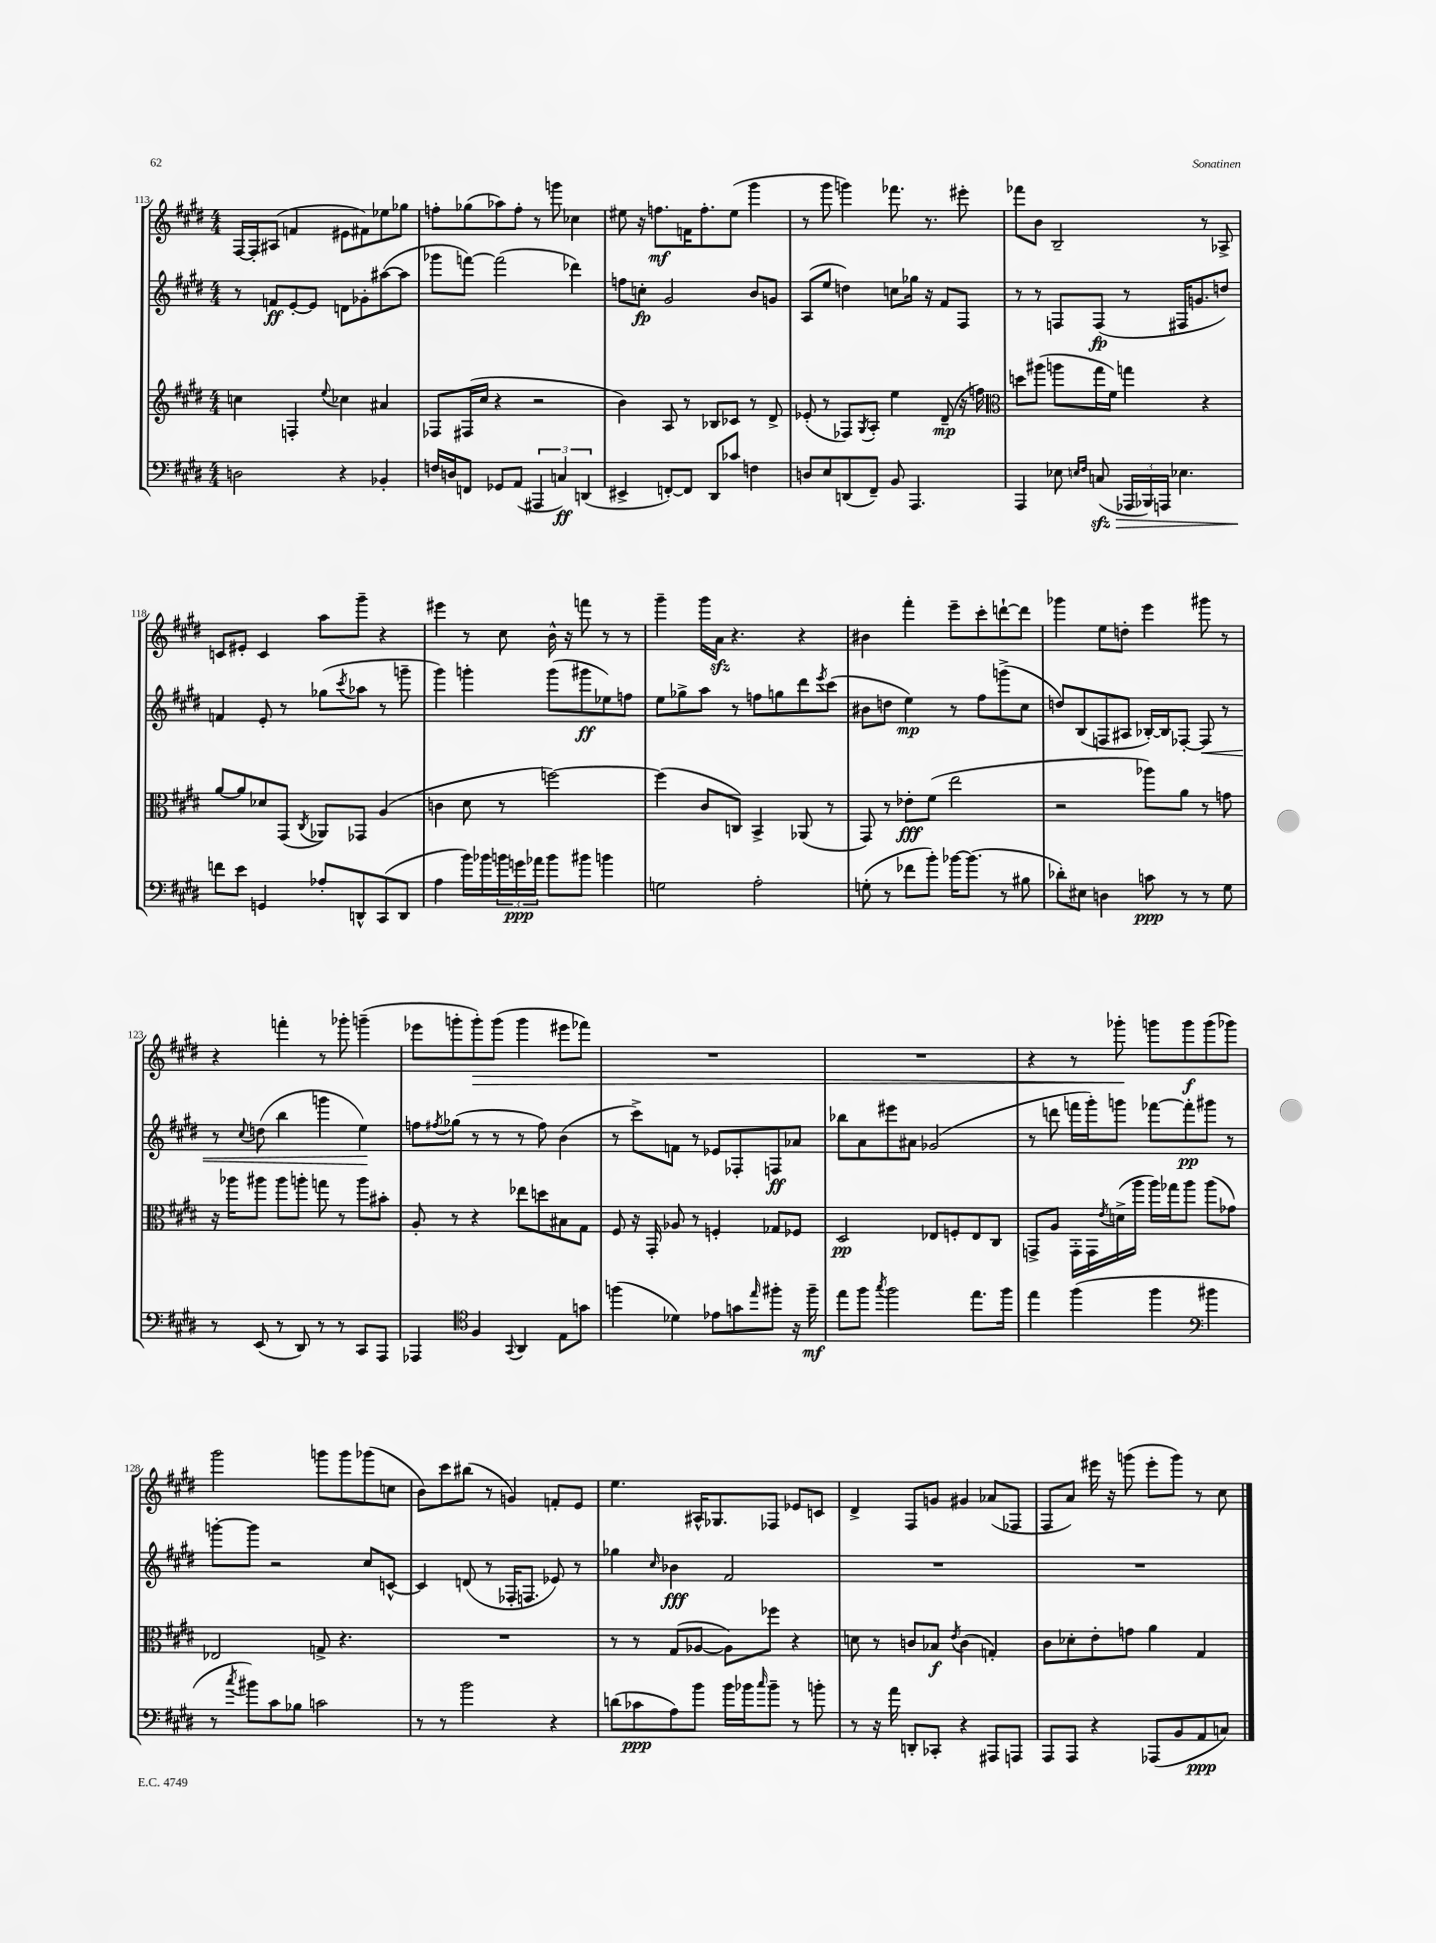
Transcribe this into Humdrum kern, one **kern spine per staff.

**kern	**kern	**kern	**kern
*staff4	*staff3	*staff2	*staff1
*clefF4	*clefG2	*clefG2	*clefG2
*k[f#c#g#d#]	*k[f#c#g#d#]	*k[f#c#g#d#]	*k[f#c#g#d#]
*M4/4	*M4/4	*M4/4	*M4/4
2D	4cc	8r	[16F#
.	.	.	16F#']
.	.	8f	(8A#
.	4F'	[8e'	4f
.	.	8e]	.
.	8qqee	.	.
4r	4cc-	8d	8e#
.	.	8g-'	8f#)
4BB-'	4a#	([8aa#	8ee-
.	.	8aa#]	8gg-
=	=	=	=
16F	8F-	8ggg-	8ff'
16D	.	.	.
8FF	(16F#	[8fff)	(8gg-
.	16cc#	.	.
8GG-	4r	(2fff]	8aa-)
(8AA	.	.	8ff'
6AAA#	2r	.	8r
.	.	.	8ggg
6C)	.	.	.
.	.	4ddd-)	4cc-
(6DD	.	.	.
=	=	=	=
4EE#^	4b)	8ff	8ee#
.	.	8cc'	16r
.	.	.	8.ff
[8FF')	8A	2g#	.
8FF]	8r	.	16f
.	.	.	8.ff'
8DD#	8B-	.	.
8c-	8c-	.	(8ee#
4F	8r	8b	4ggg#
.	8d#^	8g	.
=	=	=	=
8D	(8e-'	(8A	8r
8E	8r	8ee	8ggg#
(8DD	8F-)	4dd)	4ggg)
.	8qG#	.	.
8FF#~)	8A'	.	.
8BB	4ee	8cc	8.fff-
4.AAA	.	16gg-	.
.	.	16r	8.r
.	(8d#~	8f#	.
.	16r	8F#	8eee#'
.	16ff)	.	.
=	=	=	=
*	*clefC3	*	*
4AAA	8dd	8r	8fff-
.	(8aa#	8r	8b
8E-	8aa	8F	2B~
16qqE	.	.	.
16qqF#	.	.	.
(8C	16gg#	(8F	.
.	16f#)	.	.
24AAA-	4gg	8r	.
24BBB-)	.	.	.
24AAA	.	.	.
4.E-	.	16F#	.
.	.	8.g	.
.	4r	.	8r
.	.	8dd)	8A-^
=	=	=	=
8f	[8a	4f	8c
8e	8a]	.	8e#'
4GG	8d-	8e'	4c
.	(8GG#	8r	.
.	8qC#	.	.
8A-'	8AA-)	(8gg-	8aa
.	.	8qccc#	.
8DD^^	8GG-	8aa-	8ggg#~
(8CC#	(4A	8r	4r
8DD	.	8ggg~	.
=	=	=	=
4A	4c	4ggg#)	4eee#
16b)	8d#	4ggg'	8r
16b-	.	.	.
24b	8r	.	8cc#
24g	.	.	.
24a-	.	.	.
8b	[2ff)	(8ggg	16b^^
.	.	.	16r
8b#	.	8ggg#	8fff
4b	.	8ee-)	8r
.	.	8ff	8r
=	=	=	=
2G	(4ff]	8ee	4ggg#~
.	.	8gg-^	.
.	8c#	8aa	16ggg#
.	.	.	16a
.	8C)	8r	4.r
2A'	4BB^	8ff	.
.	.	8gg	.
.	(8AA-	8ddd#	4r
.	.	8qeee	.
.	8r	(8ccc#	.
=	=	=	=
(8G'	8GG#)	8b#	4b#
8r	8r	8dd	.
8f-	8e-'	4ee)	4fff#'
8b')	(8f#	.	.
[16b-	2ee	8r	8eee~
(8.b-]	.	.	.
.	.	8ff#	8ccc#'
8r	.	(8ggg^	[8ddd`
8B#	.	8cc#	8ddd]
=	=	=	=
8d-')	2r	8dd)	4ggg-
8E#	.	(8B	.
4D	.	8F	8ee
.	.	8A#	8dd'
8c	8aa-)	[16B-')	4eee
.	.	16B-]	.
8r	8a	[8F-'	.
8r	8r	8F-]	8ggg#
8G#	8g	8r	8r
=	=	=	=
8r	16r	8r	4r
.	16aa-	.	.
.	.	8qqcc#	.
(8EE	8aa#	(8dd	.
8r	8aa#	4bb	4fff'
8DD#)	8aa'	.	.
8r	8gg	4ggg	8r
8r	8r	.	8ggg-'
8CC#	8aa	4ee)	(4ggg~
8AAA	8b#'	.	.
=	=	=	=
4AAA-	8A'	8ff	8eee-
.	.	8qff#	.
.	8r	(8gg-	8ggg'
*clefC4	*	*	*
4F#	4r	8r	8ggg')
.	.	8r	(8ggg
8qqGG#	.	.	.
4AA	8ee-	8r	4ggg
.	8dd	8ff#)	.
8E	8B#	(4b	8eee#
8g	8G#	.	8fff-)
=	=	=	=
(4ff	8F#	8r	1r
.	16r	8ccc#^)	.
.	16GG#'	.	.
4d-)	8A-	8f	.
.	8r	8r	.
8e-	4F'	8e-	.
8g	.	8F-'	.
16qqee	.	.	.
8ff#'	8G-	8F	.
16r	8F-	8a-	.
16ff#~	.	.	.
=	=	=	=
8ee	2D#	8bb-	1r
8ff#	.	8a	.
8qgg#	.	.	.
2ff#	.	8eee#	.
.	.	8a#	.
.	8E-	(2g-	.
.	8F'	.	.
8.ee	8E-	.	.
.	8C#	.	.
16ff#	.	.	.
=	=	=	=
4ee	8GG^	8r	4r
.	8A	8ddd	.
(4ff#	16GG'	16fff	8r
.	16GG	16ggg#')	.
.	8qe	.	.
.	(16d^	8ggg	8ggg-'
.	16aa	.	.
4ff#	16aa)	[8fff-	8ggg
.	16gg-	.	.
.	8aa	8fff-']	8ggg
*clefF4	*	*	*
4b#	(8aa	8ggg#	(8ggg
.	8g-)	8r	8ggg-)
=	=	=	=
8r	2E-	[8ggg'	2ggg#
8qcc#	.	.	.
8b#)	.	8ggg]	.
8c#	.	2r	.
8B-	.	.	.
2c	8G^	.	8ggg
.	4.r	.	8ggg
.	.	8cc#	(8ggg-
.	.	[8c^^	8cc
=	=	=	=
8r	1r	4c]	8b)
8r	.	.	8ccc#
2b	.	(8d	(8bb#
.	.	8r	8r
.	.	16F-'	4g)
.	.	8.F	.
4r	.	8e-)	8f'
.	.	8r	8e
=	=	=	=
(8d	8r	4gg-	4.ee
8c-	8r	.	.
.	.	16qqcc#	.
8A)	(8G#	4b-	.
8b	[8A-	.	16A#^^
.	.	.	8.G-
16b	8A-])	2f#	.
16b-	.	.	.
16qqcc#	.	.	.
8b-~	8ff-	.	8F-
8r	4r	.	8e-
8b'	.	.	8c
=	=	=	=
8r	8d	1r	4d#^
16r	8r	.	.
16a	.	.	.
8DD'	8c	.	8F#
8CC-'	8B-	.	8g
.	8qe	.	.
4r	(4c	.	4g#
8AAA#	4G')	.	(8a-
8AAA	.	.	8F-
=	=	=	=
8AAA	8c#	1r	8F#
8AAA	8d-'	.	8a)
4r	8e'	.	16eee#
.	.	.	16r
.	8g	.	(8ggg
(8AAA-	4a	.	8eee#'
8BB	.	.	8ggg)
8AA	4G#	.	8r
8C)	.	.	8cc#
==	==	==	==
*-	*-	*-	*-
